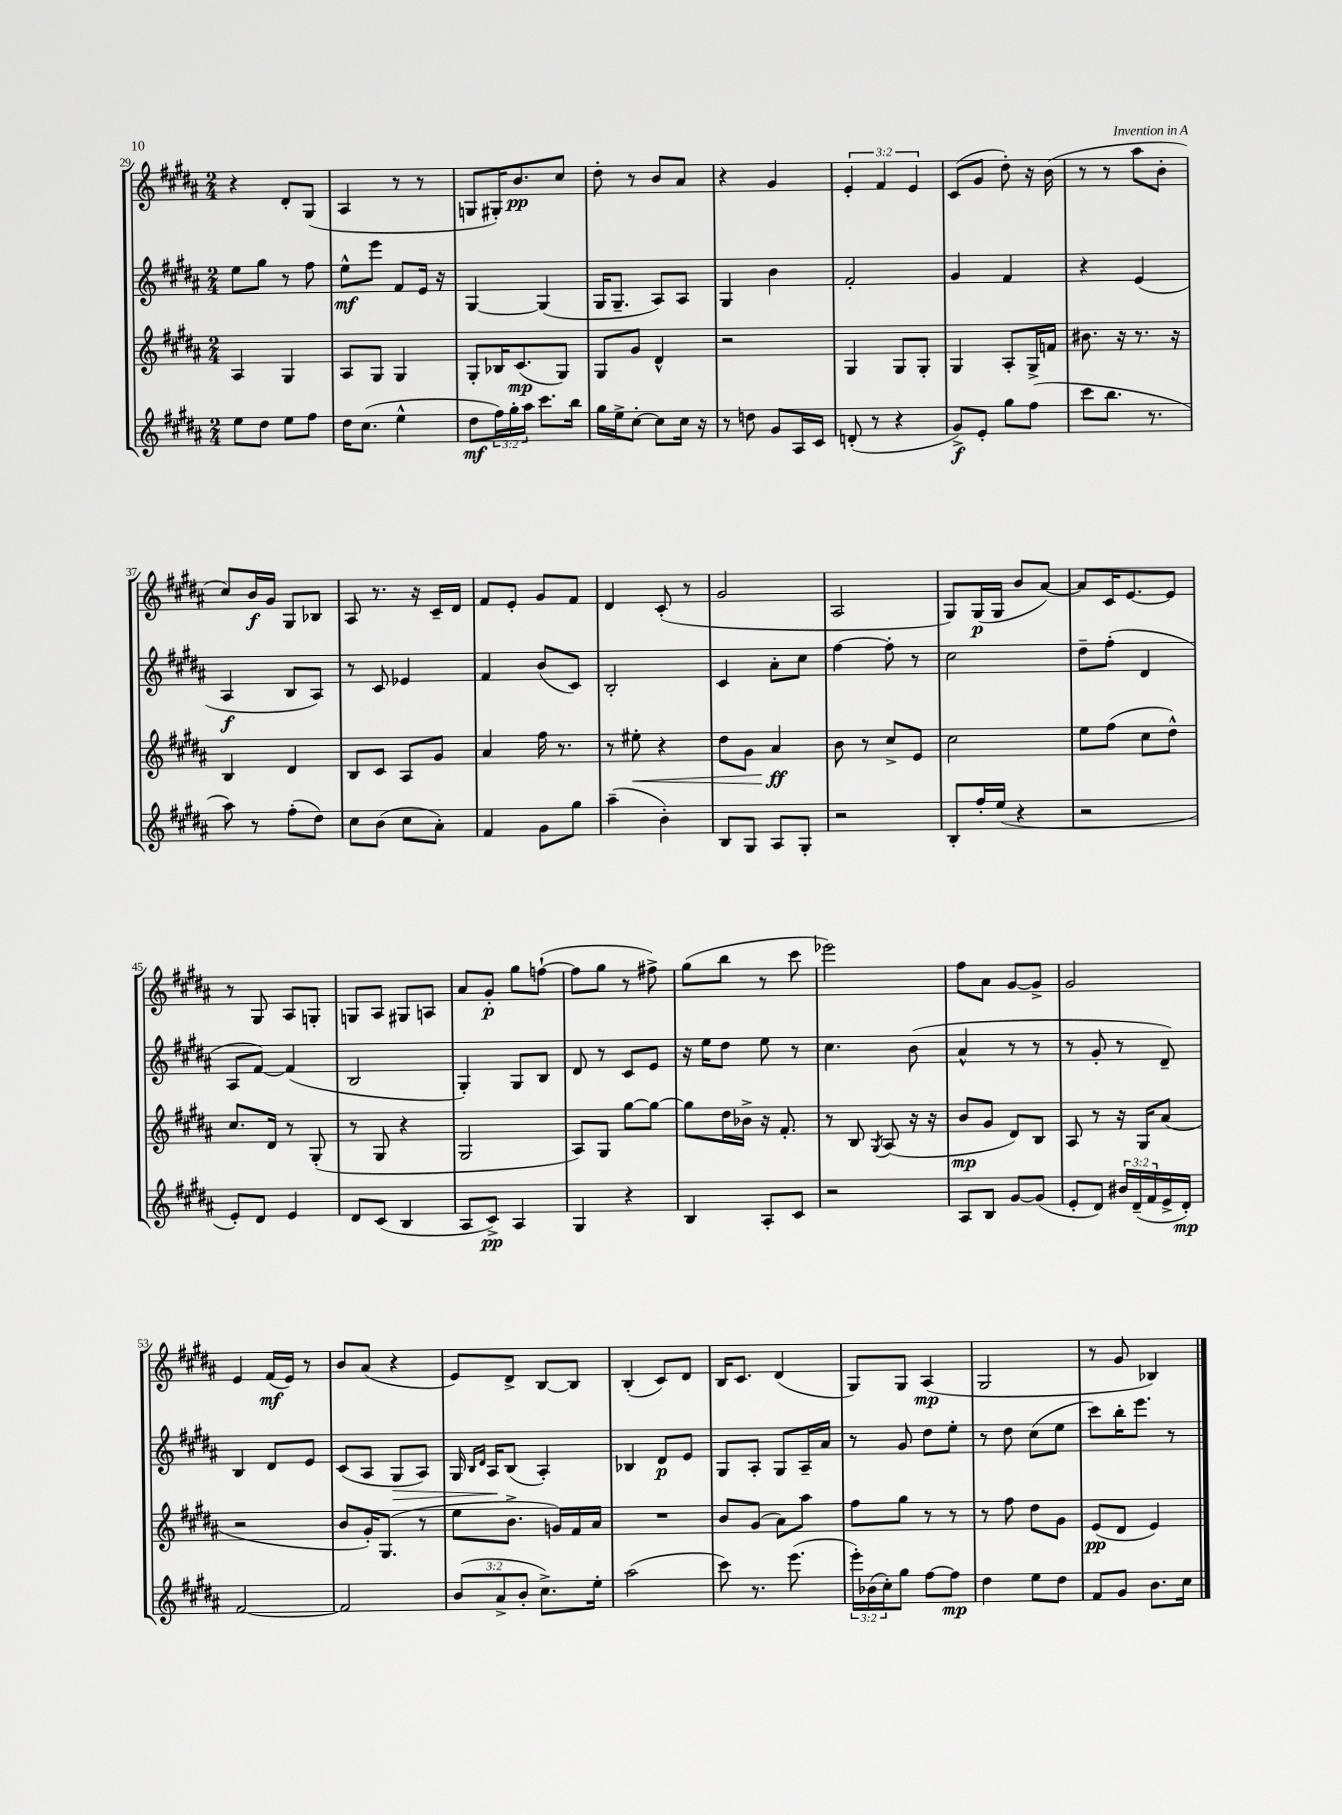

**kern	**kern	**kern	**kern
*staff4	*staff3	*staff2	*staff1
*clefG2	*clefG2	*clefG2	*clefG2
*k[f#c#g#d#a#]	*k[f#c#g#d#a#]	*k[f#c#g#d#a#]	*k[f#c#g#d#a#]
*M2/4	*M2/4	*M2/4	*M2/4
8ee	4A#	8ee	4r
8dd#	.	8gg#	.
8ee	4G#	8r	8d#'
8ff#	.	8ff#	(8G#
=	=	=	=
16dd#	8A#	8ee^^	4A#
(8.cc#	.	.	.
.	8G#	8eee	.
4ee^^	4G#	8f#	8r
.	.	16e	8r
.	.	16r	.
=	=	=	=
8dd#	8G#'	[4G#	8G
24ff#)	16B-	.	16G#')
24gg#'	.	.	.
.	(8.c#	.	8.b
24aa#	.	.	.
8.ccc#	.	(4G#]	.
.	8G#)	.	8cc#
16bb	.	.	.
=	=	=	=
16gg#	8G#	16G#	8dd#'
16ee^	.	8.G#~	.
[8cc#'	8g#	.	8r
8cc#]	4d#^^	8A#)	8b
16cc#	.	8A#	8a#
16r	.	.	.
=	=	=	=
8r	2r	4G#	4r
8dd	.	.	.
8g#	.	4b	4g#
16A#	.	.	.
16c#	.	.	.
=	=	=	=
(8d'	4G#	2f#'	6e'
8r	.	.	.
.	.	.	6f#
4r	8G#	.	.
.	.	.	6e
.	8G#'	.	.
=	=	=	=
8g#^)	4G#	4g#	(8c#
8e'	.	.	8g#
8gg#	8A#'	4f#	8dd#')
(8ff#	16G#^	.	16r
.	16f	.	(16b
=	=	=	=
8ccc#	8.b#	4r	8r
8.bb	.	.	8r
.	16r	.	.
.	8.r	(4e	8aa#
8.r	.	.	.
.	.	.	8b'
.	16r	.	.
=	=	=	=
8aa#)	4B	4A#	8cc#)
8r	.	.	16b
.	.	.	16g#
(8ff#'	4d#	8B	8G#
8dd#)	.	8A#)	8B-
=	=	=	=
8cc#	8B	8r	8A#
(8b	8c#	8c#	8.r
8cc#	8A#	4e-	.
.	.	.	16r
8a#')	8g#	.	16c#~
.	.	.	16d#
=	=	=	=
4f#	4a#	4f#	8f#
.	.	.	8e'
8g#	16ff#	(8b	8g#
.	8.r	.	.
8gg#	.	8c#)	8f#
=	=	=	=
(4aa#~	8r	2B'	4d#
.	8ee#'	.	.
4b')	4r	.	(8c#'
.	.	.	8r
=	=	=	=
8B	8dd#	4c#	2g#
8G#	8g#	.	.
8A#	4a#	8a#'	.
8G#'	.	8cc#	.
=	=	=	=
2r	8b	[4ff#	2A#
.	8r	.	.
.	8cc#^	8ff#']	.
.	8e	8r	.
=	=	=	=
8B'	2cc#	2cc#	8G#)
16ff#'	.	.	(16G#
(16ee	.	.	16G#
4r	.	.	8b
.	.	.	[8a#)
=	=	=	=
2r	8ee	8dd#~	8a#]
.	(8ff#	(8ff#'	16c#
.	.	.	[8.e
.	8cc#	4d#	.
.	8dd#^^)	.	8e]
=	=	=	=
8e')	8.cc#	8A#	8r
8d#	.	[8f#)	8G#
.	16d#	.	.
4e	8r	(4f#]	8A#
.	(8G#'	.	8G'
=	=	=	=
8d#	8r	2B	8G
(8c#	8G#	.	8A#
4B	4r	.	8G#
.	.	.	8A
=	=	=	=
8A#	2G#	4G#')	8a#
8c#^)	.	.	8g#'
4A#	.	8G#	8gg#
.	.	8B	([8ff`
=	=	=	=
4G#	8A#)	8d#	8ff]
.	8G#	8r	8gg#
4r	[8gg#	8c#	8r
.	8gg#_	8e	8ff#^)
=	=	=	=
4B	8gg#]	16r	(8gg#
.	.	16ee	.
.	16dd#	8dd#	8bb
.	16b-^	.	.
8A#'	16r	8ee	8r
.	8.f#'	.	.
8c#	.	8r	8ccc#
=	=	=	=
2r	8r	4.cc#	2eee-)
.	8B	.	.
.	8qG#	.	.
.	(8A#	.	.
.	16r	(8b	.
.	16r	.	.
=	=	=	=
8A#	8b	4a#^^	8ff#
8B	8g#	.	8a#
[8g#	8d#)	8r	[8g#
(8g#]	8B	8r	8g#^]
=	=	=	=
8e'	8A#	8r	2g#
8d#)	8r	8g#'	.
24b#	16r	8r	.
(24d#~	.	.	.
.	16G#	.	.
24f#	.	.	.
16e^	(8a#	8d#~)	.
16d#')	.	.	.
=	=	=	=
[2f#	2r	4B	4e
.	.	8d#	(16f#
.	.	.	16e)
.	.	8e	8r
=	=	=	=
2f#]	8b	(8c#	8b
.	16g#')	8A#	(8a#
.	(8.G#	.	.
.	.	8G#	4r
.	8r	8A#)	.
=	=	=	=
(12b	8ee	16G#	8e)
.	.	16qqB	.
.	.	16qqd#	.
.	.	16A#	.
12a#^	.	.	.
.	8.b^	(8B	8d#^
12b'	.	.	.
8.cc#^)	.	4A#')	[8B
.	16g)	.	.
.	16f#	.	8B]
16ee'	16a#	.	.
=	=	=	=
(2aa#	2r	4B-	(4B'
.	.	8d#	8c#)
.	.	8e	8d#
=	=	=	=
8ccc#)	8b	8G#	16B
.	.	.	8.c#
8.r	(8g#	8A#'	.
.	8a#)	8G#	(4d#
(8.eee	.	.	.
.	8aa#	16A#~	.
.	.	16a#	.
=	=	=	=
24eee')	8ff#	8r	8G#)
(24b-	.	.	.
24cc#')	.	.	.
8gg#	8gg#	8g#	8G#
[8ff#	8r	8dd#	(4A#
8ff#]	8r	8ee'	.
=	=	=	=
4dd#	8r	8r	2G#
.	8ff#	8dd#	.
8ee	8dd#	(8cc#	.
8dd#	8g#	8ee	.
=	=	=	=
8f#	(8e	8ccc#)	8r
8g#	8d#	16bb'	8g#
.	.	8.eee	.
8.b	4e)	.	4B-)
.	.	8r	.
16cc#	.	.	.
==	==	==	==
*-	*-	*-	*-
